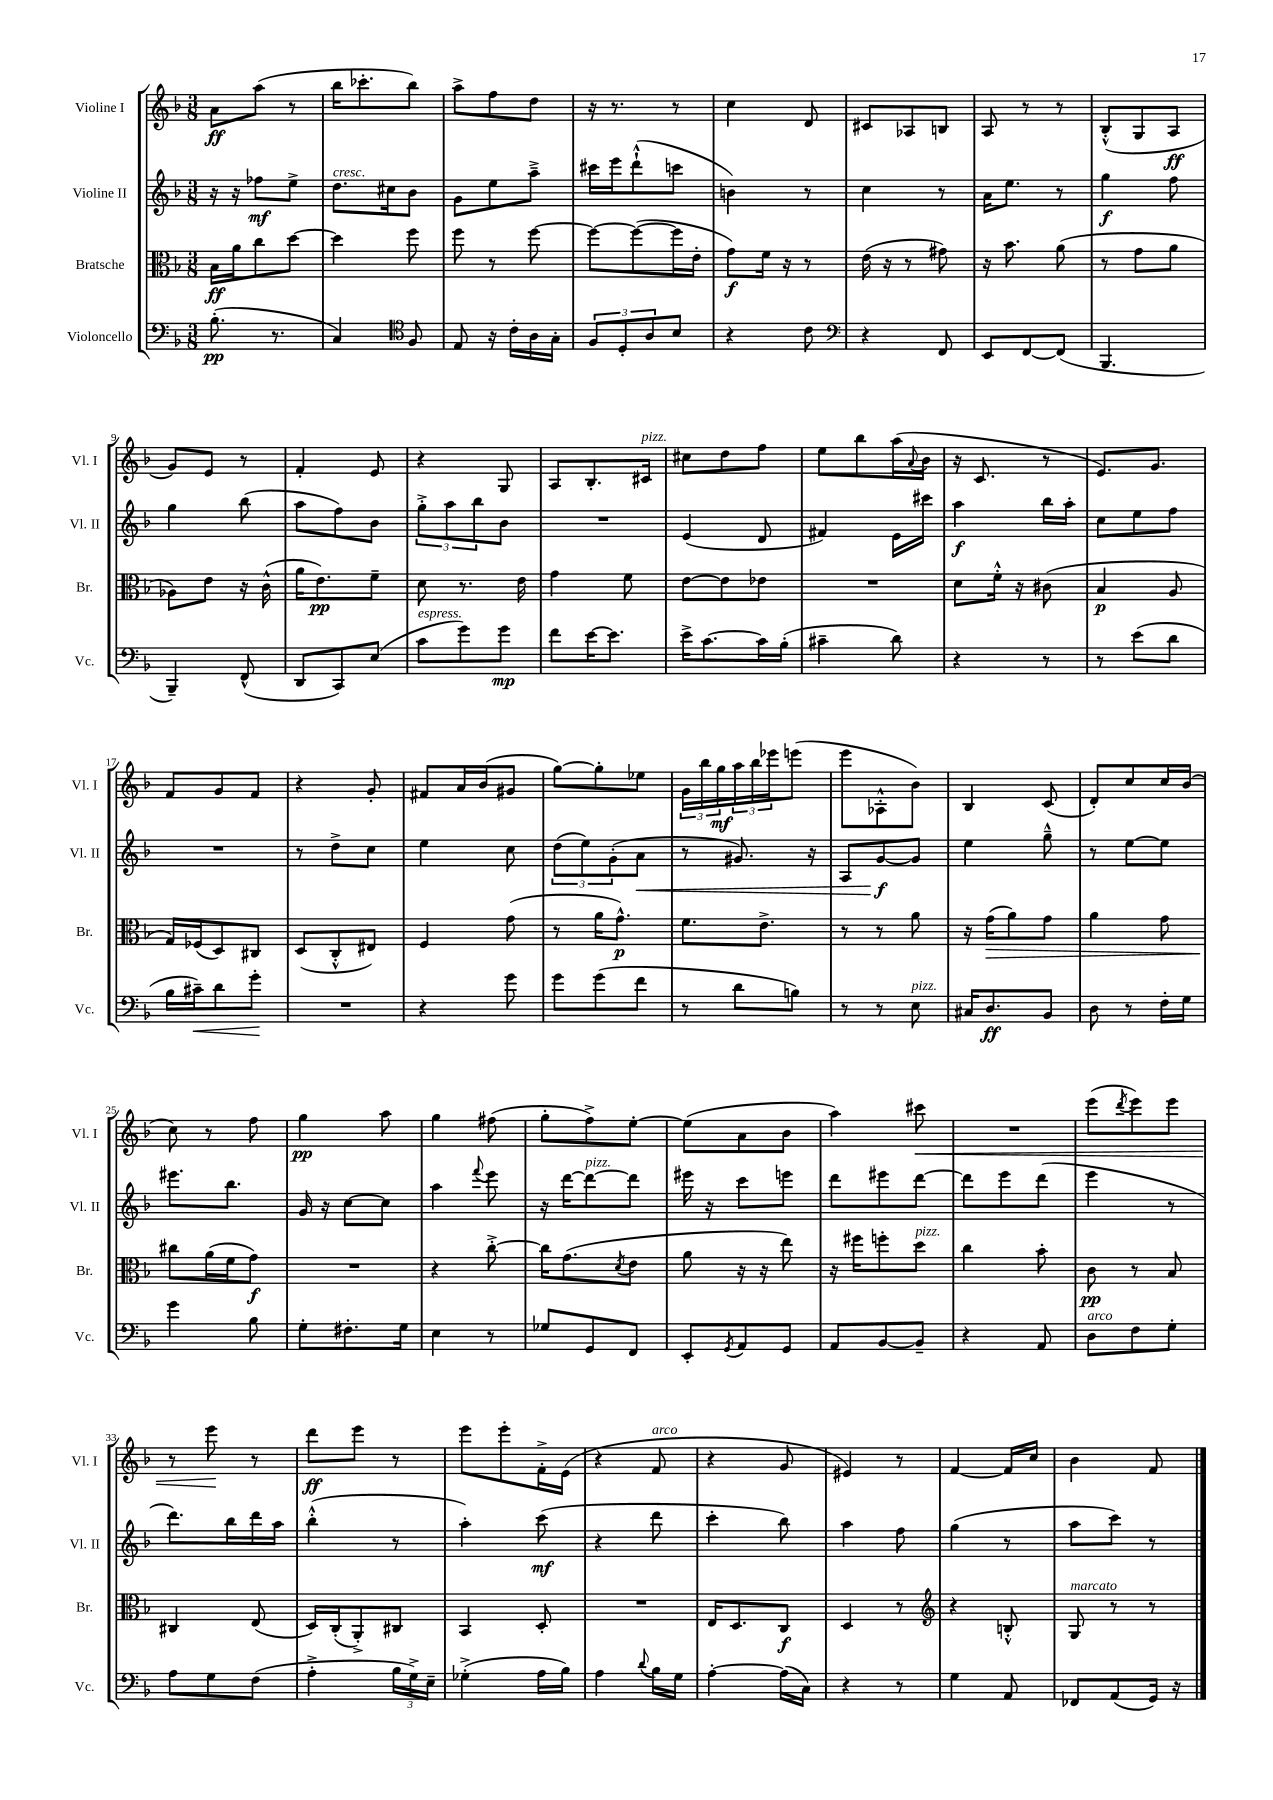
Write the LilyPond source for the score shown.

<<
\new StaffGroup <<
\new Staff = "s0" \with { instrumentName = "Violine I" shortInstrumentName = "Vl. I" } {
    \clef treble \key f \major \numericTimeSignature \time 3/8
    a'8\ff a''8( r8 |
    bes''16 ces'''8.-. bes''8) |
    a''8-> f''8 d''8 |
    r16 r8. r8 |
    c''4 d'8 |
    cis'8 aes8 b8 |
    a8 r8 r8 |
    bes8-.-^( g8 a8\ff |
    g'8) e'8 r8 |
    f'4-. e'8 |
    r4 g8 |
    a8 bes8.-. cis'16^\markup { \italic "pizz." } |
    cis''8 d''8 f''8 |
    e''8 bes''8 a''16( \appoggiatura { a'8 } bes'16 |
    r16 c'8. r8 |
    e'8.) g'8. |
    f'8 g'8 f'8 |
    r4 g'8-. |
    fis'8 a'16 bes'16( gis'8 |
    g''8~) g''8-. ees''8 |
    \tuplet 3/2 { g'16 bes''16 g''16\mf } \tuplet 3/2 { a''16 bes''16 ees'''16 } e'''8( |
    e'''8 aes8-.-^ bes'8) |
    bes4 c'8( |
    d'8-.) c''8 c''16 bes'16( |
    c''8) r8 f''8 |
    g''4\pp a''8 |
    g''4 fis''8( |
    g''8-. f''8->) e''8~-. |
    e''8( a'8 bes'8 |
    a''4) cis'''8\< |
    R4. |
    e'''8( \acciaccatura { d'''8 } e'''8) e'''8 |
    r8 e'''8\! r8 |
    d'''8\ff e'''8 r8 |
    e'''8 e'''8-. f'16-.-> e'16( |
    r4 f'8^\markup { \italic "arco" } |
    r4 g'8 |
    eis'4) r8 |
    f'4~ f'16 c''16 |
    bes'4 f'8 \bar "|." |
}
\new Staff = "s1" \with { instrumentName = "Violine II" shortInstrumentName = "Vl. II" } {
    \clef treble \key f \major \numericTimeSignature \time 3/8
    r16 r16 fes''8\mf e''8-> |
    d''8.^\markup { \italic "cresc." } cis''16 bes'8 |
    g'8 e''8 a''8---> |
    cis'''16 e'''16 d'''8-!-^( c'''8 |
    b'4) r8 |
    c''4 r8 |
    a'16 e''8. r8 |
    g''4\f f''8 |
    g''4 bes''8( |
    a''8 f''8) bes'8 |
    \tuplet 3/2 { g''8-.-> a''8 bes''8 } bes'8 |
    R4. |
    e'4( d'8 |
    fis'4) e'16 cis'''16 |
    a''4\f bes''16 a''16-. |
    c''8 e''8 f''8 |
    R4. |
    r8 d''8-> c''8 |
    e''4 c''8 |
    \tuplet 3/2 { d''8( e''8) g'8-.( } a'8\< |
    r8 gis'8.) r16 |
    a8 g'8~\f\! g'8 |
    e''4 g''8---^ |
    r8 e''8~ e''8 |
    eis'''8. bes''8. |
    g'16 r16 c''8~ c''8 |
    a''4 \appoggiatura { f'''8 } e'''8 |
    r16 d'''16~ d'''8~^\markup { \italic "pizz." } d'''8 |
    eis'''16 r16 c'''8 e'''8 |
    d'''8 eis'''8 d'''8~ |
    d'''8 e'''8 d'''8( |
    e'''4 r8 |
    d'''8.) bes''16 d'''16 a''16 |
    bes''4-.-^( r8 |
    a''4-.) c'''8\mf( |
    r4 d'''8 |
    c'''4-. bes''8) |
    a''4 f''8 |
    g''4( r8 |
    a''8 c'''8) r8 \bar "|." |
}
\new Staff = "s2" \with { instrumentName = "Bratsche" shortInstrumentName = "Br." } {
    \clef alto \key f \major \numericTimeSignature \time 3/8
    bes16\ff a'16 c''8 d''8~ |
    d''4 f''8 |
    f''8 r8 f''8~ |
    f''8~ f''8~( f''16 e'16-. |
    g'8\f) f'16 r16 r8 |
    e'16( r16 r8 gis'8) |
    r16 bes'8. a'8( |
    r8 g'8 a'8 |
    aes8) e'8 r16 c'16-^( |
    a'16 e'8.\pp) f'8-- |
    d'8 r8. e'16 |
    g'4 f'8 |
    e'8~ e'8 ees'8 |
    R4. |
    d'8 f'16-.-^ r16 cis'8( |
    bes4\p a8 |
    g16) fes16( d8) cis8 |
    d8( c8-.-^ eis8) |
    f4 g'8( |
    r8 a'16 g'8.-^\p) |
    f'8. e'8.-> |
    r8 r8 a'8 |
    r16 g'16\>( a'8) g'8 |
    a'4 g'8 |
    cis''8\! a'16( f'16 g'8\f) |
    R4. |
    r4 c''8~-.-> |
    c''16 g'8.( \acciaccatura { d'8 } e'8 |
    a'8 r16 r16 e''8) |
    r16 fis''16 f''8-. d''8^\markup { \italic "pizz." } |
    c''4 bes'8-. |
    c'8\pp r8 bes8 |
    cis4 e8( |
    d16) c16-.( a,8-.->) cis8 |
    bes,4 d8-. |
    R4. |
    e16 d8. c8\f |
    d4 r8 |
    \clef treble r4 b8-.-^ |
    g8^\markup { \italic "marcato" } r8 r8 \bar "|." |
}
\new Staff = "s3" \with { instrumentName = "Violoncello" shortInstrumentName = "Vc." } {
    \clef bass \key f \major \numericTimeSignature \time 3/8
    bes8.-.\pp( r8. |
    c4) \clef tenor f8 |
    e8 r16 c'16-. a16 g16-. |
    \tuplet 3/2 { f8 d8-. a8 } bes8 |
    r4 c'8 |
    \clef bass r4 f,8 |
    e,8 f,8~ f,8( |
    bes,,4. |
    bes,,4--) f,8-^( |
    d,8 c,8) e8( |
    c'8^\markup { \italic "espress." } g'8) g'8\mp |
    f'8 e'16~ e'8. |
    e'16-> c'8.~ c'16 bes16-.( |
    cis'4-- d'8) |
    r4 r8 |
    r8 e'8( d'8 |
    bes16 cis'16--\<) d'8 g'8-.\! |
    R4. |
    r4 g'8 |
    g'8 g'8( f'8 |
    r8 d'8 b8) |
    r8 r8 e8^\markup { \italic "pizz." } |
    cis16 d8.\ff bes,8 |
    d8 r8 f16-. g16 |
    g'4 bes8 |
    g8-. fis8.-. g16 |
    e4 r8 |
    ges8 g,8 f,8 |
    e,8-. \acciaccatura { g,8 } a,8 g,8 |
    a,8 bes,8~ bes,8-- |
    r4 a,8 |
    d8^\markup { \italic "arco" } f8 g8-. |
    a8 g8 f8( |
    a4-.-> \tuplet 3/2 { bes16 g16->) e16-- } |
    ges4-.->( a16 bes16) |
    a4 \appoggiatura { d'8 } bes16 g16 |
    a4~-. a16( c16) |
    r4 r8 |
    g4 a,8 |
    fes,8 a,8( g,16) r16 \bar "|." |
}
>>
>>
